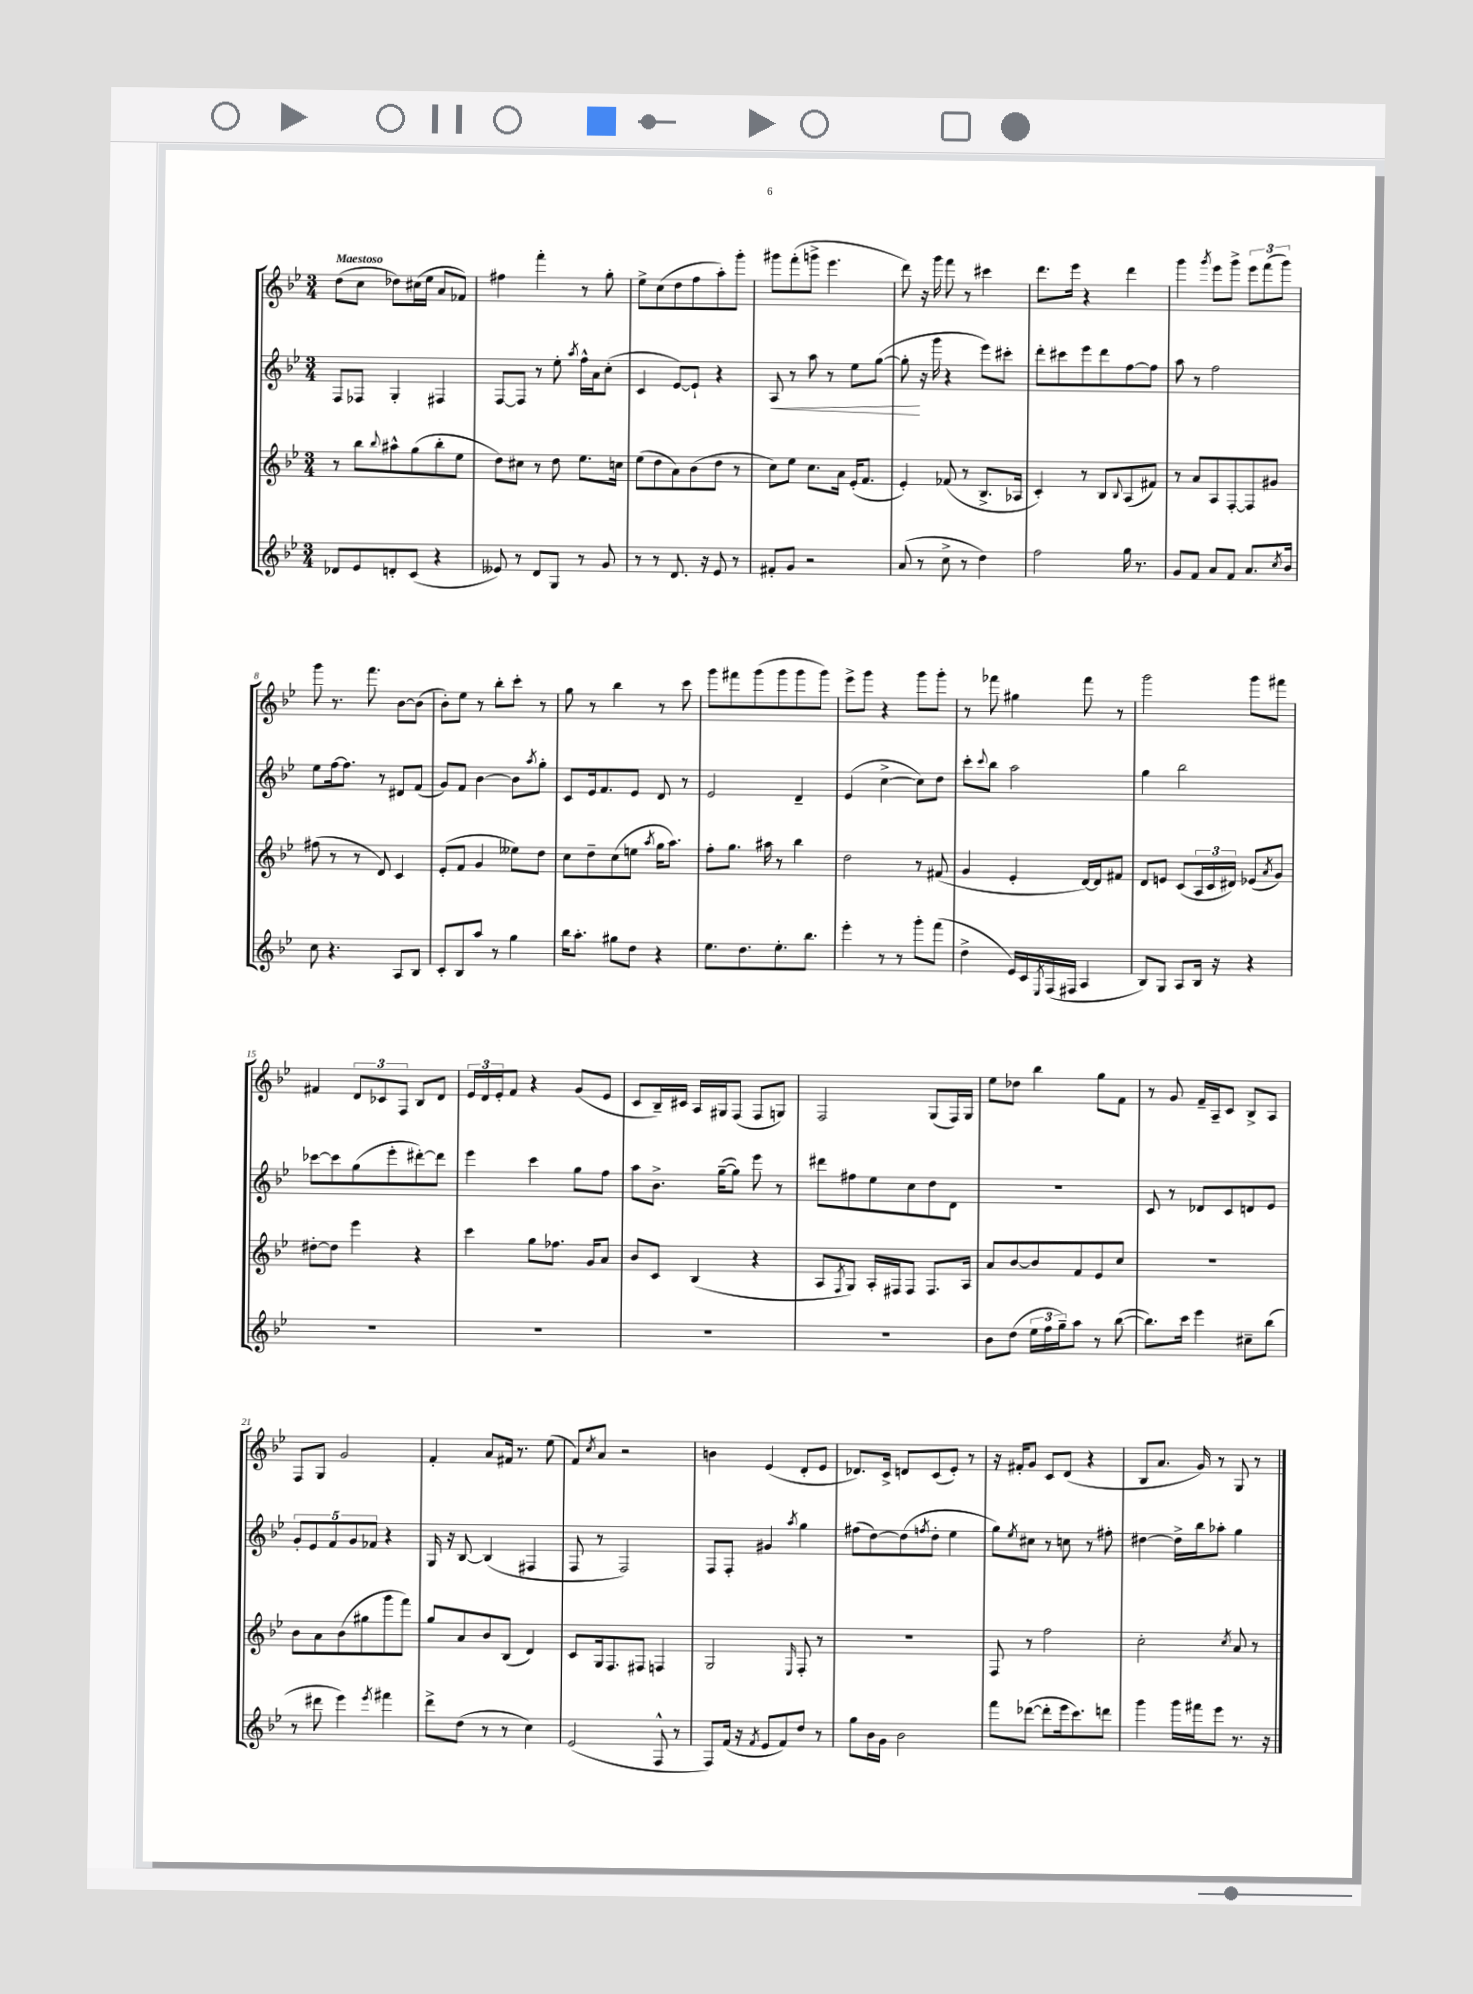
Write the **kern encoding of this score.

**kern	**kern	**kern	**dynam	**kern
*part4	*part3	*part2	*part2	*part1
*staff4	*staff3	*staff2	*staff2	*staff1
*clefG2	*clefG2	*clefG2	*	*clefG2
*k[b-e-]	*k[b-e-]	*k[b-e-]	*	*k[b-e-]
*M3/4	*M3/4	*M3/4	*	*M3/4
=1	=1	=1	=1	=1
!	!	!	!	!LO:TX:a:B:t=Maestoso
8d-X/L	8r	8F/L	.	(8dd\L
8e-/	8bb-\L	8F-X/J	.	8cc\J
.	8qqbb-/	.	.	.
8dn'/	8aa#X^^\	4G'/	.	8dd-X\L)
(8c/J	(8gg\	.	.	(16cc#X\L
.	.	.	.	16ee-\JJ
4r	8bb-'\	4F#X/	.	8a/L
.	8ee-\J	.	.	8f-X/J)
=2	=2	=2	=2	=2
8e--X/)	8dd\L)	[8F/L	.	4ff#X\
8r	8cc#X\J	8F/J]	.	.
8d/L	8r	8r	.	4fff'\
8G/J	8dd\	8ee-'\	.	.
.	.	8qaa/	.	.
8r	8.ee-\L	16ff^^\LL	.	8r
.	.	16a\J	.	.
8g/	.	(8cc'\J	.	8gg'\
.	16ccn\Jk	.	.	.
=3	=3	=3	=3	=3
8r	(8ee-\L	4c/	.	8ee-^\L
8r	8dd\	.	.	(8cc\
8.d/	8a\)	[8e-/L)	.	8dd\
.	(8b-\	8e-`/J]	.	8ff\
16r	.	.	.	.
8e-/	8dd\J	4r	.	8aa'\)
8r	8r	.	.	8ggg'\J
=4	=4	=4	=4	=4
!	!	!	!LO:HP:b	!
8f#X'/L	8cc\L)	8A/	<	8ggg#X\L
8g/J	8ee-\J	8r	.	(8fff'\
2r	8.cc\L	8aa\	.	8gggn^\J
.	.	8r	.	4.eee-\
.	16a\Jk	.	.	.
.	(16e-'/KL	8ee-\L	.	.
.	8.f/J	.	.	.
.	.	([8gg\J	.	.
=5	=5	=5	=5	=5
(8a/	4e-'/)	8gg'\]	.	8ddd\)
8r	.	16r	[	16r
.	.	16ggg\	.	16ggg\
8cc^\	(8f-X/	4r	.	8fff\
8r	8r	.	.	8r
4dd\)	8.B-^/L	8eee-\L)	.	4ccc#X\
.	.	8ccc#X'\J	.	.
.	16A-X/Jk	.	.	.
=6	=6	=6	=6	=6
2ff\	4c'/)	8ddd'\L	.	8.ddd\L
.	.	8ccc#X\	.	.
.	.	.	.	16eee-\Jk
.	8r	8eee-\	.	4r
.	8B-/L	8ddd\	.	.
.	8qqB-/	.	.	.
16gg\	(8A/	[8ff\	.	4ddd\
8.r	.	.	.	.
.	8f#X/J)	8ff\J]	.	.
=7	=7	=7	=7	=7
8g/L	8r	8aa\	.	4ggg\
8f/J	8a/L	8r	.	.
.	.	.	.	8qggg/
8a/L	8A/	2ff\	.	8eee-\L
8f/J	[8F'/	.	.	8ggg^\J
8.a/L	8F/]	.	.	12eee-\L
.	.	.	.	(12fff\
.	8g#X/J	.	.	.
.	.	.	.	12ggg\J)
8qcc/	.	.	.	.
16b-/Jk	.	.	.	.
!!LO:LB:g=z
=8	=8	=8	=8	=8
8cc\	(8ff#X\	8ee-\L	.	8ggg\
4.r	8r	[16ff\k	.	8.r
.	.	8.ff\J]	.	.
.	8r	.	.	.
.	.	.	.	8.fff\
.	8d/)	8r	.	.
8A/L	4c/	8d#X/L	.	[8b-\L
8B-/J	.	(8f/J	.	(8b-\J]
=9	=9	=9	=9	=9
8c'/L	(8e-'/L	8g/L)	.	8b-'\L)
8B-/	8f/J	8f/J	.	8ee-\J
8aa/J	4g/	[4b-\	.	8r
8r	.	.	.	8bb-'\L
4gg\	8ee--X\L)	8b-\L]	.	8ccc'\J
.	.	8qaa/	.	.
.	8dd\J	8gg'\J	.	8r
=10	=10	=10	=10	=10
16bb-\KL	8cc\L	8c/L	.	8gg\
8.aa'\J	.	.	.	.
.	8dd~\	16e-/k	.	8r
.	.	8.f/	.	.
8gg#X\L	(8cc\	.	.	4bb-\
8dd\J	8een\J	8e-/J	.	.
.	8qaa/	.	.	.
4r	16gg\KL	8d/	.	8r
.	8.aa\J)	.	.	.
.	.	8r	.	8ccc\
=11	=11	=11	=11	=11
8.ee-\L	8ff'\L	2e-/	.	8ggg\L
.	8.gg\J	.	.	8fff#X\
8.dd\	.	.	.	.
.	.	.	.	(8ggg\
.	16aa#X\	.	.	.
8.ee-'\	8r	.	.	8ggg\
.	4bb-\	4d~/	.	8ggg\
8.bb-\J	.	.	.	.
.	.	.	.	8ggg\J)
=12	=12	=12	=12	=12
4eee-'\	2dd\	(4e-/	.	8eee-^\L
.	.	.	.	8ggg\J
8r	.	[4cc^\	.	4r
8r	.	.	.	.
8ggg'\L	8r	8cc\L])	.	8ggg\L
(8fff\J	(8f#X/	8dd\J	.	8ggg'\J
=13	=13	=13	=13	=13
4dd^\	4g/	8ccc'\L	.	8r
.	.	8qqccc/	.	.
.	.	8bb-\J	.	8fff-X\
16e-/LL)	4e-'/	2aa\	.	4gg#X\
16c/	.	.	.	.
8qE-/	.	.	.	.
(16F/	.	.	.	.
16F#X/JJ	.	.	.	.
4A/	[16d/LL)	.	.	8fff-\
.	16d/J]	.	.	.
.	8f#X/J	.	.	8r
=14	=14	=14	=14	=14
8B-/L)	8d/L	4gg\	.	2ggg\
8G/J	8en/J	.	.	.
8A/L	(8c/L	2bb-\	.	.
16B-/Jk	24A/L	.	.	.
.	24c/	.	.	.
16r	.	.	.	.
.	24d#X/JJ)	.	.	.
4r	(8e-X/L	.	.	8ggg\L
.	8qa/	.	.	.
.	8g/J)	.	.	8fff#X\J
!!LO:LB:g=z
=15	=15	=15	=15	=15
2.r	[8dd#X'\L	[8ccc-X\L	.	4f#X/
.	8dd#\J]	8ccc-\]	.	.
.	4eee-\	(8gg\	.	12d/L
.	.	.	.	12c-X/
.	.	8eee-'\	.	.
.	.	.	.	12F/J
.	4r	[8ddd#X'\)	.	8B-/L
.	.	8ddd#\J]	.	8d/J
=16	=16	=16	=16	=16
2.r	4ccc\	4eee-\	.	24e-/LL
.	.	.	.	24d/
.	.	.	.	24e-'/J
.	.	.	.	8f/J
.	8gg\L	4ccc\	.	4r
.	8.ff-X\J	.	.	.
.	.	8gg\L	.	(8g/L
.	16g/KL	.	.	.
.	8a/J	8ff\J	.	8e-/J
=17	=17	=17	=17	=17
2.r	8b-/L	8aa\L	.	8c/L
.	8c/J	8.b-^\J	.	16B-~/L)
.	.	.	.	16c#X/JJ
.	(4B-/	.	.	16A/LL
.	.	([16gg~\KL	.	16G#X/J
.	.	8gg\J])	.	(8F/J
.	4r	8eee-\	.	8F/L
.	.	8r	.	8Gn/J)
=18	=18	=18	=18	=18
2.r	8A/L	8ddd#X\L	.	2F/
.	8qF/	.	.	.
.	8G/J)	8ff#X\	.	.
.	16A'/LL	8ee-\	.	.
.	16F#X/J	.	.	.
.	8F#/J	8cc\	.	.
.	8.F#/L	8dd\	.	(8G/L
.	.	8d\J	.	16F/L)
.	16A/Jk	.	.	16G/JJ
=19	=19	=19	=19	=19
8b-\L	8a/L	2.r	.	8ee-\L
(8dd\J	[8b-/	.	.	8dd-X\J
24ee-\LL	8b-/]	.	.	4bb-\
24ff\	.	.	.	.
24gg~\J)	.	.	.	.
8aa\J	8f/	.	.	.
8r	8e-/	.	.	8gg\L
([8bb-\	8cc/J	.	.	8f\J
=20	=20	=20	=20	=20
8.bb-\L])	2.r	8c/	.	8r
.	.	8r	.	8g/
16ccc\Jk	.	.	.	.
4eee-\	.	8d-X/L	.	16f~/LL
.	.	.	.	16A~/J
.	.	8c/	.	8c/J
8cc#X~\L	.	8dn/	.	8B-^/L
(8bb-\J	.	8e-/J	.	8A/J
!!LO:LB:g=z
=21	=21	=21	=21	=21
8r	8b-\L	10g'/L	.	8F/L
.	.	10e-/	.	.
8ddd#X\	8a\	.	.	8G/J
.	.	10f/	.	.
4eee-\)	(8b-\	.	.	2g/
.	.	10g/	.	.
.	8gg#X\	.	.	.
.	.	10f-X/J	.	.
8qeee-/	.	.	.	.
4fff#X\	8ggg\	4r	.	.
.	8fff\J)	.	.	.
=22	=22	=22	=22	=22
8ddd^\L	8gg/L	16G/	.	4f'/
.	.	16r	.	.
(8dd\J	8a/	[8B-/	.	.
8r	8b-/	(4B-/]	.	8a/L
8r	(8B-/J	.	.	16f#X/Jk
.	.	.	.	8.r
4cc\)	4d/)	4F#X/	.	.
.	.	.	.	(8ee-\
=23	=23	=23	=23	=23
(2e-/	8c/L	8F/	.	8f/L)
.	.	.	.	8qcc/
.	16G/k	8r	.	8a/J
.	8.F/	.	.	.
.	.	2F/)	.	2r
.	8F#X/J	.	.	.
8F^^/	4Fn/	.	.	.
8r	.	.	.	.
=24	=24	=24	=24	=24
8F/L)	2G/	8F/L	.	4bn\
(16f/Jk	.	8F'/J	.	.
16r	.	.	.	.
8qf/	.	.	.	.
8e-/L	.	4g#X/	.	(4e-/
8f/)	.	.	.	.
.	16qqE-/	8qaa/	.	.
8dd/J	8F'/	4gg\	.	8d'/L
8r	8r	.	.	8e-/J
=25	=25	=25	=25	=25
8gg\L	2.r	(8ff#X\L	.	8.d-X/L)
16b-\L	.	[8dd\)	.	.
16g\JJ	.	.	.	16c^/Jk
2b-\	.	(8dd\]	.	8dn/L
.	.	8qffn/	.	.
.	.	8dd'\J	.	(8c/
.	.	4ee-\	.	8e-'/J)
.	.	.	.	8r
=26	=26	=26	=26	=26
8fff\L	8F/	8gg\L)	.	16r
.	.	.	.	16f#X'/KL
.	.	8qee-/	.	.
([8ddd-X\J	8r	8cc#X\J	.	8g/J
8ddd-'\L]	2ff\	8r	.	8c/L
16eee-\k	.	8ccn\	.	(8d/J
8.ccc\)	.	.	.	.
.	.	8r	.	4r
8dddn\J	.	8ff#X'\	.	.
=27	=27	=27	=27	=27
4ggg\	2cc'\	[4dd#X\	.	8B-/L
.	.	.	.	8.a/J
16ggg\LL	.	16dd#^\LL]	.	.
16fff#X\J	.	16bb-\J	.	16g/)
8eee-\J	.	8aa-X'\J	.	8r
.	8qcc/	.	.	.
8.r	8a/	4gg\	.	8G/
.	8r	.	.	8r
16r	.	.	.	.
==	==	==	==	==
*-	*-	*-	*-	*-
